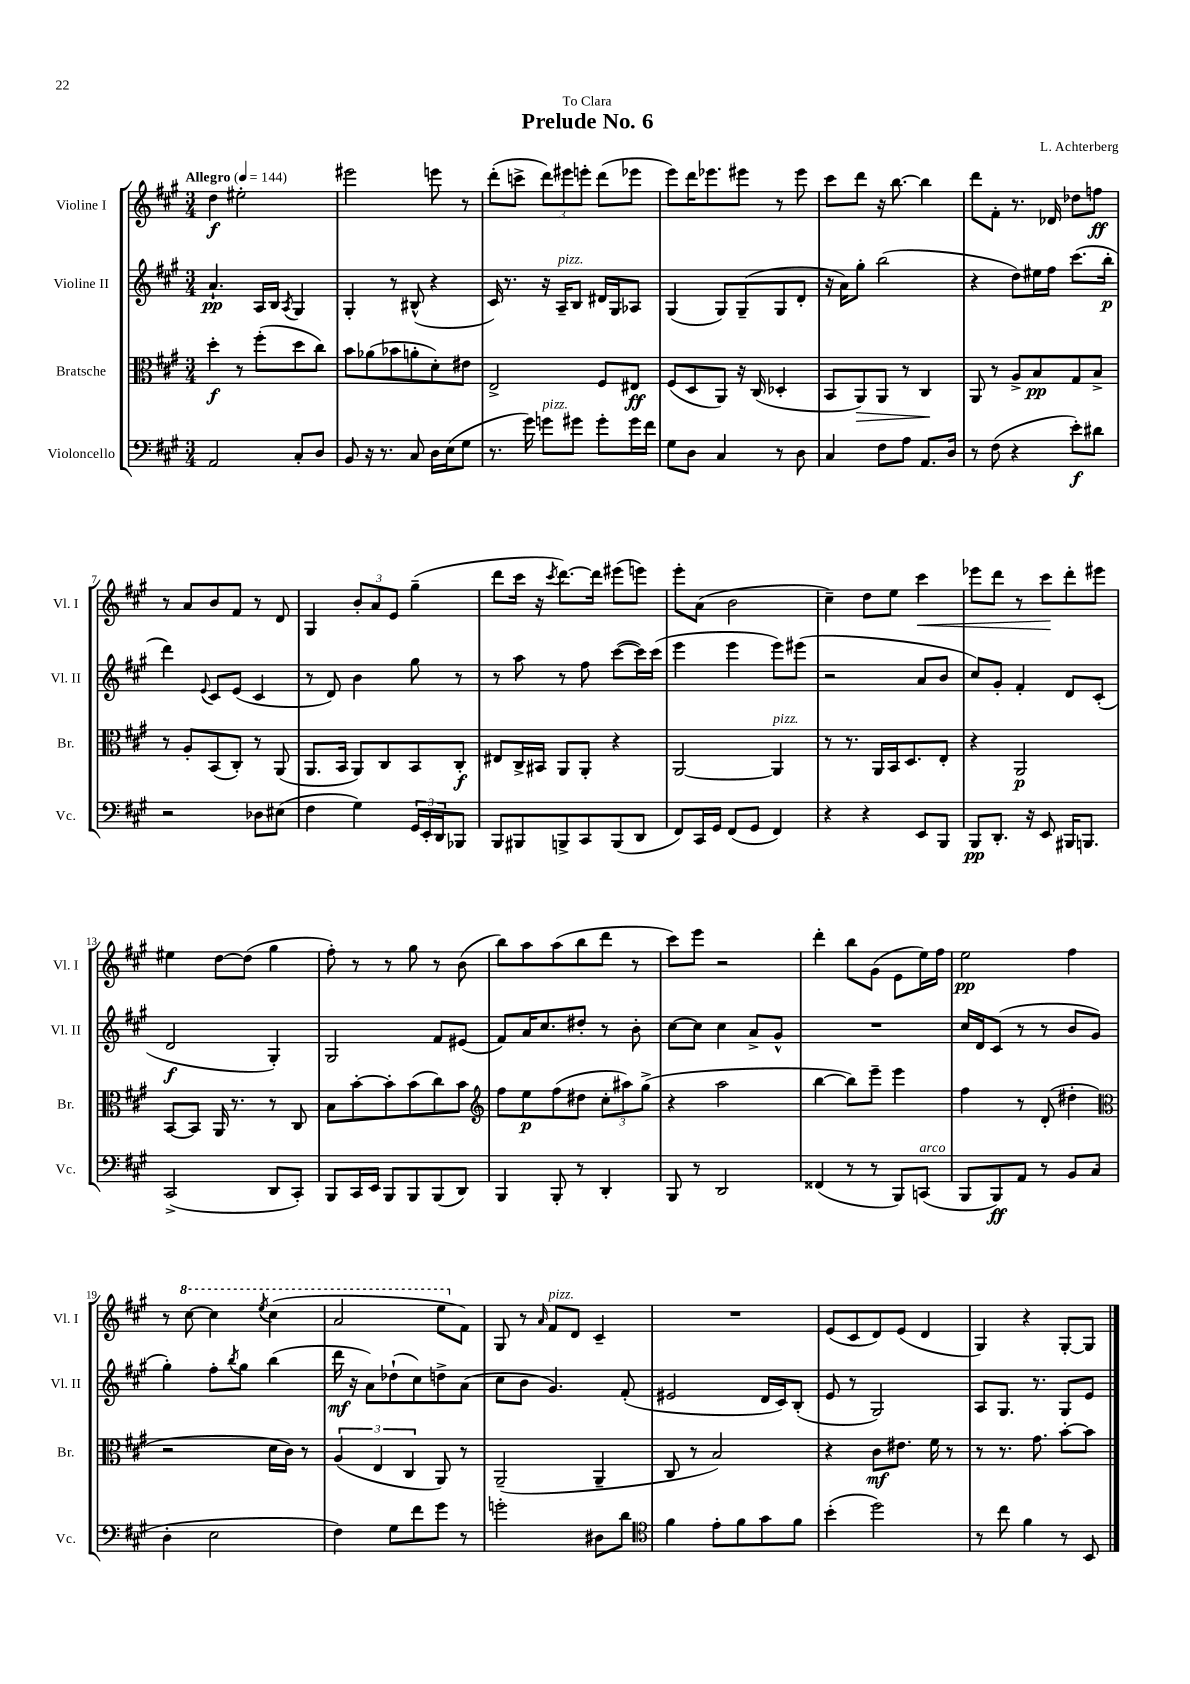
\header { title = "Prelude No. 6" composer = "L. Achterberg" dedication = "To Clara" }
<<
\new StaffGroup <<
\new Staff = "s0" \with { instrumentName = "Violine I" shortInstrumentName = "Vl. I" } {
    \clef treble \key a \major \numericTimeSignature \time 3/4 \tempo "Allegro" 4 = 144
    d''4\f eis''2-. |
    eis'''2 e'''8 r8 |
    d'''8-.( c'''8-> \tuplet 3/2 { d'''8) eis'''8 e'''8-. } d'''8( ees'''8 |
    e'''8) d'''16 ees'''8. eis'''8 r8 eis'''8 |
    cis'''8 d'''8 r16 b''8.~ b''4 |
    d'''8 fis'8-. r8. des'16 des''8 f''8\ff |
    r8 a'8 b'8 fis'8 r8 d'8 |
    gis4 \tuplet 3/2 { b'8-. a'8 e'8 } gis''4--( |
    d'''8 cis'''16 r16 \acciaccatura { cis'''8 } d'''8.~) d'''16 eis'''8( e'''8) |
    e'''8-. a'8( b'2 |
    cis''4--) d''8 e''8 cis'''4\< |
    ees'''8 d'''8 r8 cis'''8\! d'''8-. eis'''8 |
    eis''4 d''8~ d''8( gis''4 |
    fis''8-.) r8 r8 gis''8 r8 b'8( |
    b''8) a''8 a''8( b''8 d'''8 r8 |
    cis'''8) e'''8 r2 |
    d'''4-. b''8 gis'8( e'8 e''16) fis''16 |
    e''2\pp fis''4 |
    r8 \ottava #1 cis'''8~ cis'''4 \acciaccatura { e'''8 } cis'''4( |
    a''2 e'''8 \ottava #0 fis'8) |
    gis8 r8 \grace { a'16 } fis'8^\markup { \italic "pizz." } d'8 cis'4-- |
    R2. |
    e'8( cis'8 d'8) e'8( d'4 |
    gis4) r4 gis8~-. gis8 \bar "|." |
}
\new Staff = "s1" \with { instrumentName = "Violine II" shortInstrumentName = "Vl. II" } {
    \clef treble \key a \major \numericTimeSignature \time 3/4
    a'4.-!\pp a16 b16 \acciaccatura { a8 } gis4 |
    gis4-. r8 bis8-^( r4 |
    cis'16) r8. r16 a16--^\markup { \italic "pizz." } b8 dis'16 gis16 aes8 |
    gis4( gis8) gis8--( gis8 d'8-. |
    r16 a'16) gis''8-. b''2( |
    r4 d''8) eis''16 fis''16 cis'''8.( b''16-.\p |
    d'''4) \appoggiatura { e'8 } cis'8 e'8( cis'4 |
    r8 d'8) b'4 gis''8 r8 |
    r8 a''8 r8 fis''8 cis'''8~( cis'''16) cis'''16( |
    e'''4 e'''4 e'''8) eis'''8( |
    r2 a'8 b'8 |
    cis''8) gis'8-. fis'4-. d'8 cis'8-.( |
    d'2\f gis4-.) |
    gis2 fis'8 eis'8( |
    fis'8) a'16 cis''8. dis''8-. r8 b'8-. |
    cis''8~ cis''8 cis''4 a'8-> gis'8-^ |
    R2. |
    cis''16 d'16 cis'8( r8 r8 b'8 gis'8 |
    gis''4-.) fis''8-. \acciaccatura { b''8 } gis''8 b''4( |
    d'''16\mf r16 a'8) des''8-!( cis''8) d''8-> a'8( |
    cis''8 b'8 gis'4.) fis'8-.( |
    eis'2 d'16 cis'16) b8-.( |
    e'8 r8 gis2) |
    a8 gis8. r8. gis8 e'8 \bar "|." |
}
\new Staff = "s2" \with { instrumentName = "Bratsche" shortInstrumentName = "Br." } {
    \clef alto \key a \major \numericTimeSignature \time 3/4
    d''4-.\f r8 fis''8-.( d''8 cis''8) |
    b'8 aes'8( bes'8 a'8-. d'8-.) eis'8 |
    e2-> fis8 eis8\ff |
    fis8( d8 a,8) r16 cis16( des4-. |
    b,8 a,8\>) a,8 r8 cis4\! |
    a,8 r8 a8-> b8\pp gis8 b8-> |
    r8 a8-. b,8( cis8-.) r8 a,8( |
    a,8. b,16 a,8) cis8 b,8 cis8-.\f |
    eis8 cis16-> bis,16 a,8 a,8-. r4 |
    a,2~ a,4^\markup { \italic "pizz." } |
    r8 r8. a,16 b,16 d8. e8-. |
    r4 a,2\p |
    b,8~ b,8 a,16 r8. r8 cis8 |
    b8 b'8~-. b'8-. b'8( cis''8) b'8 |
    \clef treble fis''8 e''8\p fis''8( dis''8 \tuplet 3/2 { cis''8-. ais''8) gis''8->( } |
    r4 a''2 |
    b''4~ b''8) e'''8-- e'''4 |
    fis''4 r8 d'8-.( dis''4-. |
    \clef alto r2 d'16 cis'16) r8 |
    \tuplet 3/2 { a4( e4 cis4 } a,8) r8 |
    a,2--( a,4-- |
    cis8 r8 b2) |
    r4 cis'8\mf eis'8. fis'16 r8 |
    r8 r8. gis'8. b'8~-. b'8 \bar "|." |
}
\new Staff = "s3" \with { instrumentName = "Violoncello" shortInstrumentName = "Vc." } {
    \clef bass \key a \major \numericTimeSignature \time 3/4
    a,2 cis8-. d8 |
    b,8 r16 r8. cis8 d16 e16( gis8 |
    r8. gis'16) g'8^\markup { \italic "pizz." } gis'8 gis'8-. gis'16 fis'16 |
    gis8 d8 cis4 r8 d8 |
    cis4 fis8 a8 a,8. d16 |
    r8 fis8( r4 e'8-.\f) dis'8 |
    r2 des8 eis8( |
    fis4 gis4) \tuplet 3/2 { gis,16 e,16-. d,16 } bes,,8 |
    b,,8 bis,,8 b,,8-> cis,8 b,,8( d,8 |
    fis,8) cis,16 gis,16 fis,8( gis,8 fis,4) |
    r4 r4 e,8 b,,8 |
    b,,8\pp d,8.-. r16 e,8 bis,,16 b,,8. |
    cis,2->( d,8 cis,8-.) |
    b,,8 cis,16 e,16 b,,8 b,,8 b,,8( d,8) |
    b,,4 b,,8-. r8 d,4-. |
    b,,8 r8 d,2 |
    fisis,4( r8 r8 b,,8) c,8^\markup { \italic "arco" }( |
    b,,8 b,,8\ff) a,8 r8 b,8 cis8( |
    d4-. e2 |
    fis4) gis8 fis'8 gis'8 r8 |
    g'2-. dis8 d'8 |
    \clef tenor fis'4 e'8-. fis'8 gis'8 fis'8 |
    b'4-.( d''2) |
    r8 cis''8 fis'4 r8 b,8 \bar "|." |
}
>>
>>
